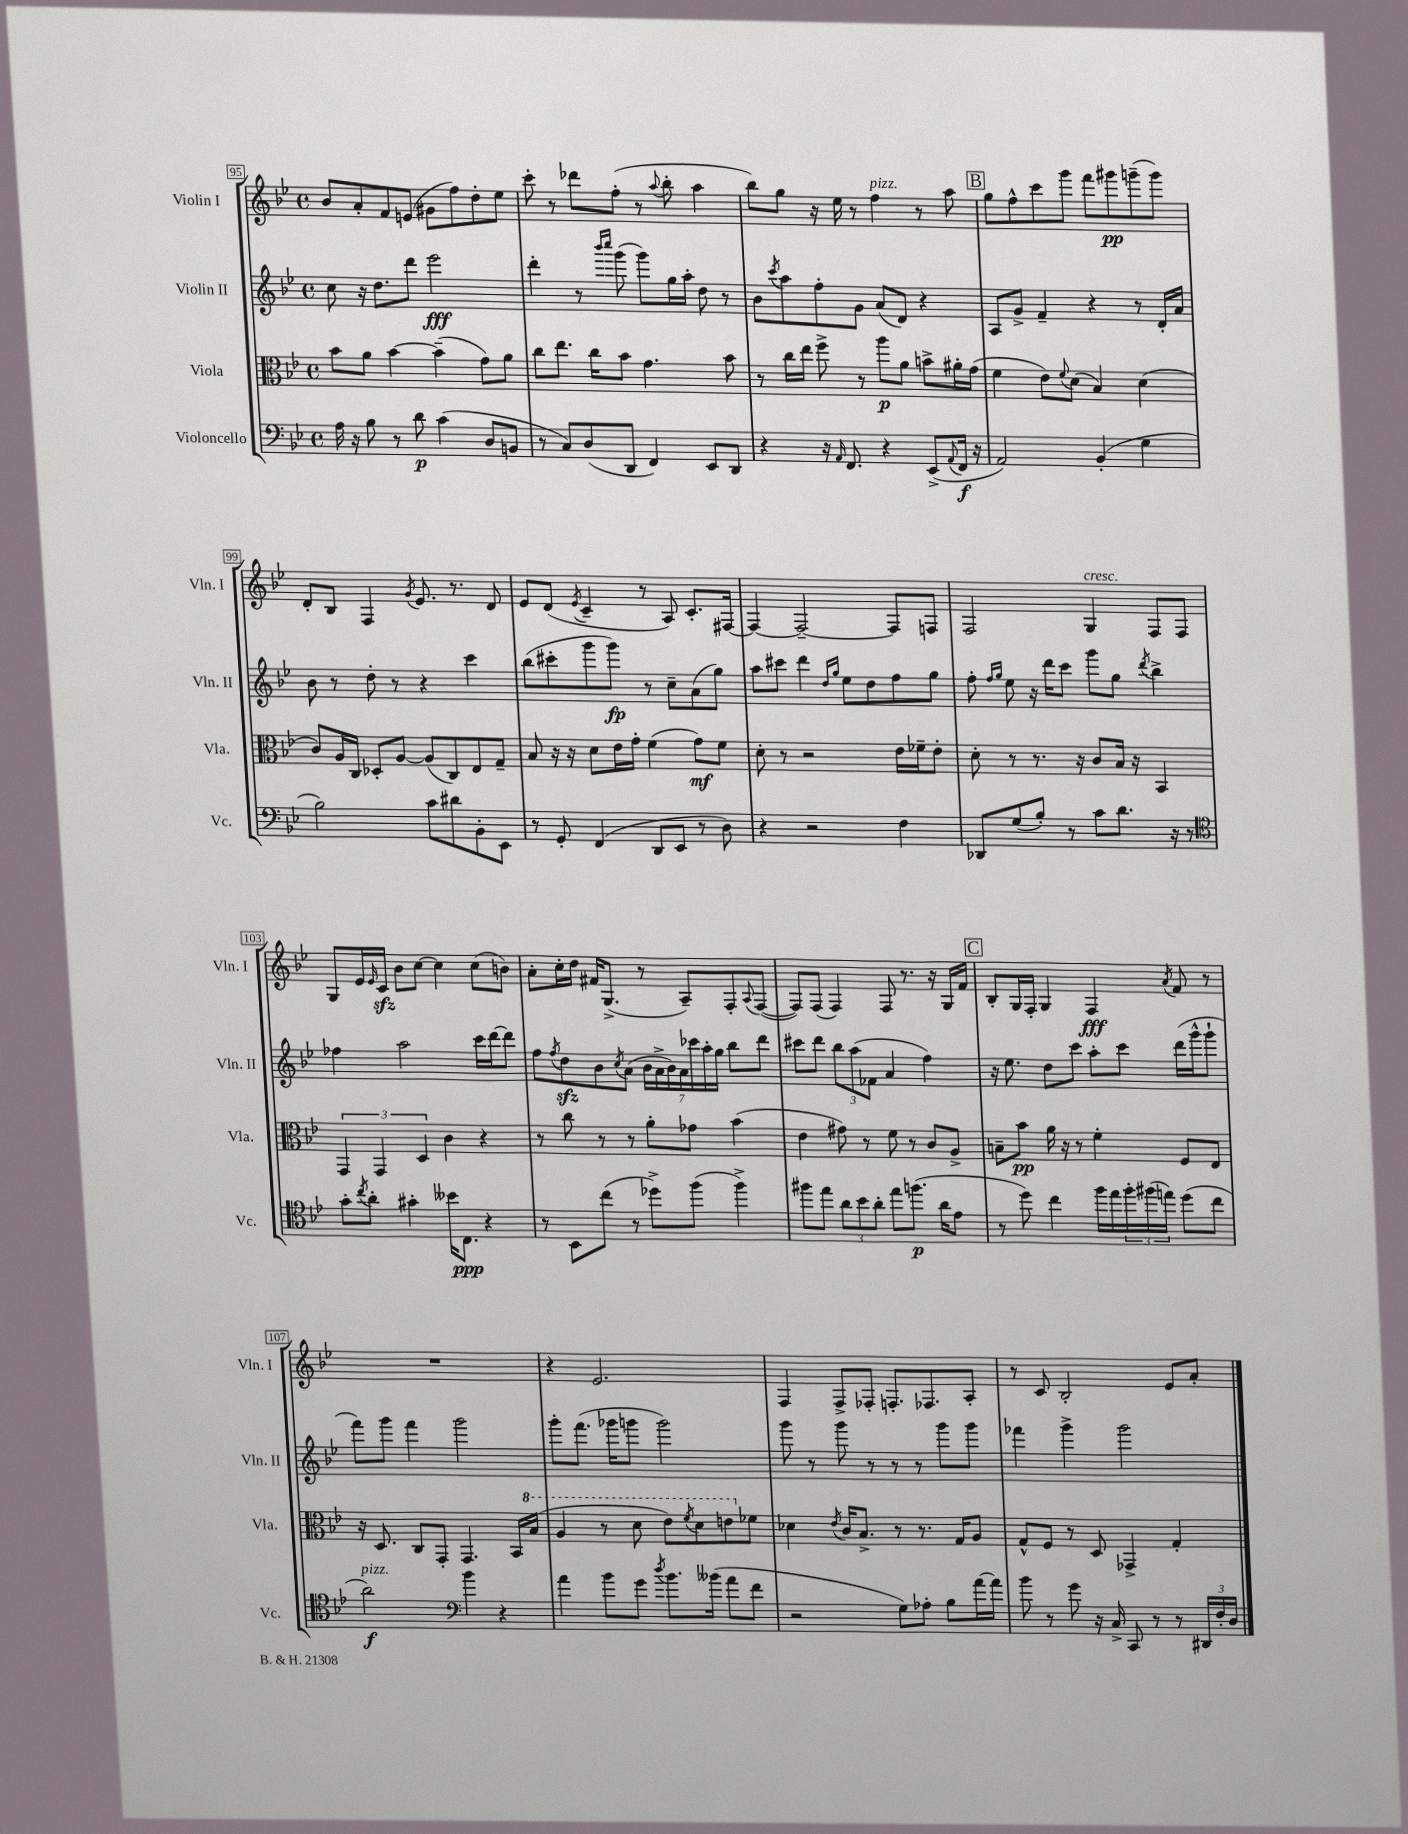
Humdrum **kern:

**kern	**kern	**kern	**kern
*staff4	*staff3	*staff2	*staff1
*clefF4	*clefC3	*clefG2	*clefG2
*k[b-e-]	*k[b-e-]	*k[b-e-]	*k[b-e-]
*M4/4	*M4/4	*M4/4	*M4/4
*met(c)	*met(c)	*met(c)	*met(c)
16A\	8b-\L	8cc\	8b-/L
16r	.	.	.
8B-\	8a\J	16r	8a'/
.	.	8.dd\L	.
8r	[4b-\	.	8f/
8d\	.	8ddd\J	(8e/J
(4c\	(4b-~\]	2eee-\	8g#\L
.	.	.	8ff\)
8D/L	8g\L)	.	8dd'\
8BB/J	8a\J	.	8ee-\J
=	=	=	=
8r	8cc\L	4ddd'\	8ccc'\
8C/L)	8.ee-\J	.	8r
(8D/	.	8r	8ddd-\L
.	16cc\LK	.	.
.	.	16qqbbb-/LL	.
.	.	16qqcccc/JJ	.
8DD/J	8b-\J	(8ggg\	(8ff'\J
4FF/)	4.g\	8ggg\L)	8r
.	.	.	8qqaa/
.	.	16gg\L	8bb-'\
.	.	16aa'\JJ	.
8EE-/L	.	8dd\	4aa\
8DD/J	8b-\	8r	.
=	=	=	=
4r	8r	8b-\L	8bb-\L)
.	.	8qccc/	.
.	16cc\LL	8aa\	8gg\J
.	16ee-\JJ	.	.
16r	8ff^\	8ff'\	16r
16qqAA/	.	.	.
8.FF/	.	.	16ee-\
.	8r	8g\J	8r
4r	8aa\L	(8a/L	4ff\
.	8a\J	8d/J)	.
(8EE-^/L	8b^\L	4r	8r
8qqAA/	.	.	.
16FF/Jk	16a#'\L	.	8aa\
16r	(16g\JJ	.	.
=	=	=	=
2AA/)	4f\	8A/L	8gg\L
.	.	8g^/J	8ff^^\
.	8e-\L)	4f~/	8ccc\
.	8qqf/	.	.
.	(8d\J	.	8ggg\J
(4BB-'/	4B-/)	4r	8fff\L
.	.	.	8ggg#\
4G\	(4d\	8r	(8ggg~\
.	.	16d'/LL	8ggg\J)
.	.	16a/JJ	.
=	=	=	=
2B-\)	8c/L)	8b-\	8d'/L
.	16A/L	8r	8B-/J
.	16C/JJ	.	.
.	8D-'/L	8dd'\	4F/
.	[8A/J	8r	.
.	.	.	8qg/
8c\L	(8A/]L	4r	8.e-/
8d#\	8C/)	.	.
.	.	.	8.r
8BB-'\	8E-/	4ccc\	.
8EE-\J	8G~/J	.	8d/
=	=	=	=
8r	8B-/	(8bb-\L	8e-/L
8GG'/	16r	8ccc#'\	(8d/J
.	16r	.	.
.	.	.	8qe-/
(4FF/	8d\L	8ggg\	4c~/
.	16e-\L	8ggg\J)	.
.	16g'\JJ	.	.
8DD/L	(4f\	8r	8r
8EE-/J	.	8cc~\L	8A/)
8r	8g\L)	(8a\	8.c'/L
8D\)	8f\J	8gg\J)	.
.	.	.	[16F#/Jk
=	=	=	=
4r	8d'\	8aa\L	4F#/_
.	8r	8ccc#\J	.
2r	2r	4ddd\	2F#~/_
.	.	16qqdd/LL	.
.	.	16qqgg/JJ	.
.	.	8ee-\L	.
.	.	8dd\	.
4F\	16e-\LL	8ff\	8F#/]L
.	16f-~\J	.	.
.	8e-'\J	8gg\J	8F/J
=	=	=	=
8DD-/L	8d'\	8ff'\	2F/
.	.	16qqff/LL	.
.	.	16qqgg/JJ	.
(8G/	8r	8ee-\	.
8B-'/J)	8.r	16r	.
.	.	16ddd\LK	.
8r	.	8ccc\J	.
.	16r	.	.
8c\L	8c/L	8ggg\L	4G/
8.d\J	16B-/Jk	8gg\J	.
.	16r	.	.
.	.	8qddd/	.
.	4BB-/	4bb-^\	8F/L
16r	.	.	.
8r	.	.	8F/J
=	=	=	=
*clefC4	*	*	*
8g'\L	6GG/	4ff-\	8G/L
8qcc/	.	.	.
8a'\J	.	.	16e-/L
.	6GG/	.	.
.	.	.	16qqe-/
.	.	.	16c/JJ
4g#'\	.	2aa\	8b-\L
.	6D/	.	.
.	.	.	[8cc\J
16b--\LK	4c\	.	4cc\]
8.C\J	.	.	.
4r	4r	16ccc\LL	(8cc\L
.	.	[16ddd\J	.
.	.	8ddd\]J	8b\J)
=	=	=	=
8r	8r	8ff\L	8a'\L
.	.	8qff/	.
8BB-\L	8cc\	8dd\	16cc'\L
.	.	.	16dd\JJ
(8cc\J	8r	8b-\	16f#/LK
.	.	.	(8.G^/J
.	.	8qcc/	.
8r	8r	(8a\J	.
8dd-^\L)	8a'\L	28b-\LL	8r
.	.	28a^\	.
.	.	28b-\)	.
.	.	28a\	.
(8ff\J	8g-\J	.	8A~/L)
.	.	28ccc-\	.
.	.	28aa'\	.
.	.	28gg\JJ	.
4ff^\)	(4b-\	8bb-\L	8F'/
.	.	.	8qqA/
.	.	8ddd\J	([8F/J
=	=	=	=
8ff#\L	4e-\	8ccc#\L	8F/]L)
8ee-\J	.	8ddd\J	(8F/J
12a\L	8g#\)	12bb-\L	4F/)
12b-\	.	(12aa\	.
.	8r	.	.
12a'\J	.	12f-\J	.
8ee-\L	8f\	4a/	8F/
(8.ff\J	8r	.	8.r
.	8c/L	4ff\)	.
16a\LK	.	.	16r
8e-\J	8A^/J	.	16G/LL
.	.	.	16f/JJ
=	=	=	=
8r	8B~\L	16r	8B-'/L
.	.	8.ee-\	.
8dd\)	8b-\J	.	16G/L
.	.	.	16F'/JJ
4cc\	16a\	8dd\L	4G/
.	16r	.	.
.	8r	8ccc\J	.
16ff\LL	4f'\	8aa'\L	4F/
16ee-\	.	.	.
24ff'\	.	8ccc\J	.
(24ff#\	.	.	.
24ee\JJ)	.	.	.
.	.	.	8qa/
(8dd\L	8F/L	(16ddd\LL	8f/
.	.	16ggg^^\J	.
8cc\J	8E-/J	8ggg`\J	8r
=	=	=	=
2a\)	16r	8fff\L)	1r
.	8.D/	.	.
.	.	8ggg\J	.
.	8C/L	4fff\	.
.	8GG'/J	.	.
*clefF4	*	*	*
4b-\	4.GG/	2ggg\	.
4r	.	.	.
.	16BB-/LL	.	.
.	(16b-/JJ	.	.
=	=	=	=
4a\	4a/	8ggg'\L	4r
.	.	(8.fff\J	.
8b-\L	8r	.	2.e-/
.	.	16ggg-\LK	.
8g\J	8dd\	8ggg\J	.
8qdd/	.	.	.
8.b-\L	8ee-\L)	2ggg\)	.
.	8qff/	.	.
.	8dd\	.	.
(16b--\Jk	.	.	.
8a\L	8ee\	.	.
8f\J	8f-\J	.	.
=	=	=	=
2r	4d-\	8ggg\	4F/
.	.	8r	.
.	8qe-/	.	.
.	16c/LK	8ggg\	8F^/L
.	8.B-^/J	.	.
.	.	8r	8F-'/J
8G\L)	8r	8r	8.F'/L
8A-'\J	8.r	8r	.
.	.	.	8.F-/
8B-\L	.	8ggg\L	.
.	16G/LK	.	.
[16a\L	8A/J	8ggg\J	8A'/J
16a\]JJ	.	.	.
=	=	=	=
8b-\	8G^^/L	4fff-\	8r
8r	8F/J	.	8c/
8g\	8r	4ggg^\	2B-'/
16r	8D/	.	.
16C^/	.	.	.
8CC/	4GG-^/	2ggg\	.
8r	.	.	.
8r	4G'/	.	8e-/L
24DD#/LL	.	.	8a'/J
24F'/	.	.	.
24D/JJ	.	.	.
==	==	==	==
*-	*-	*-	*-
